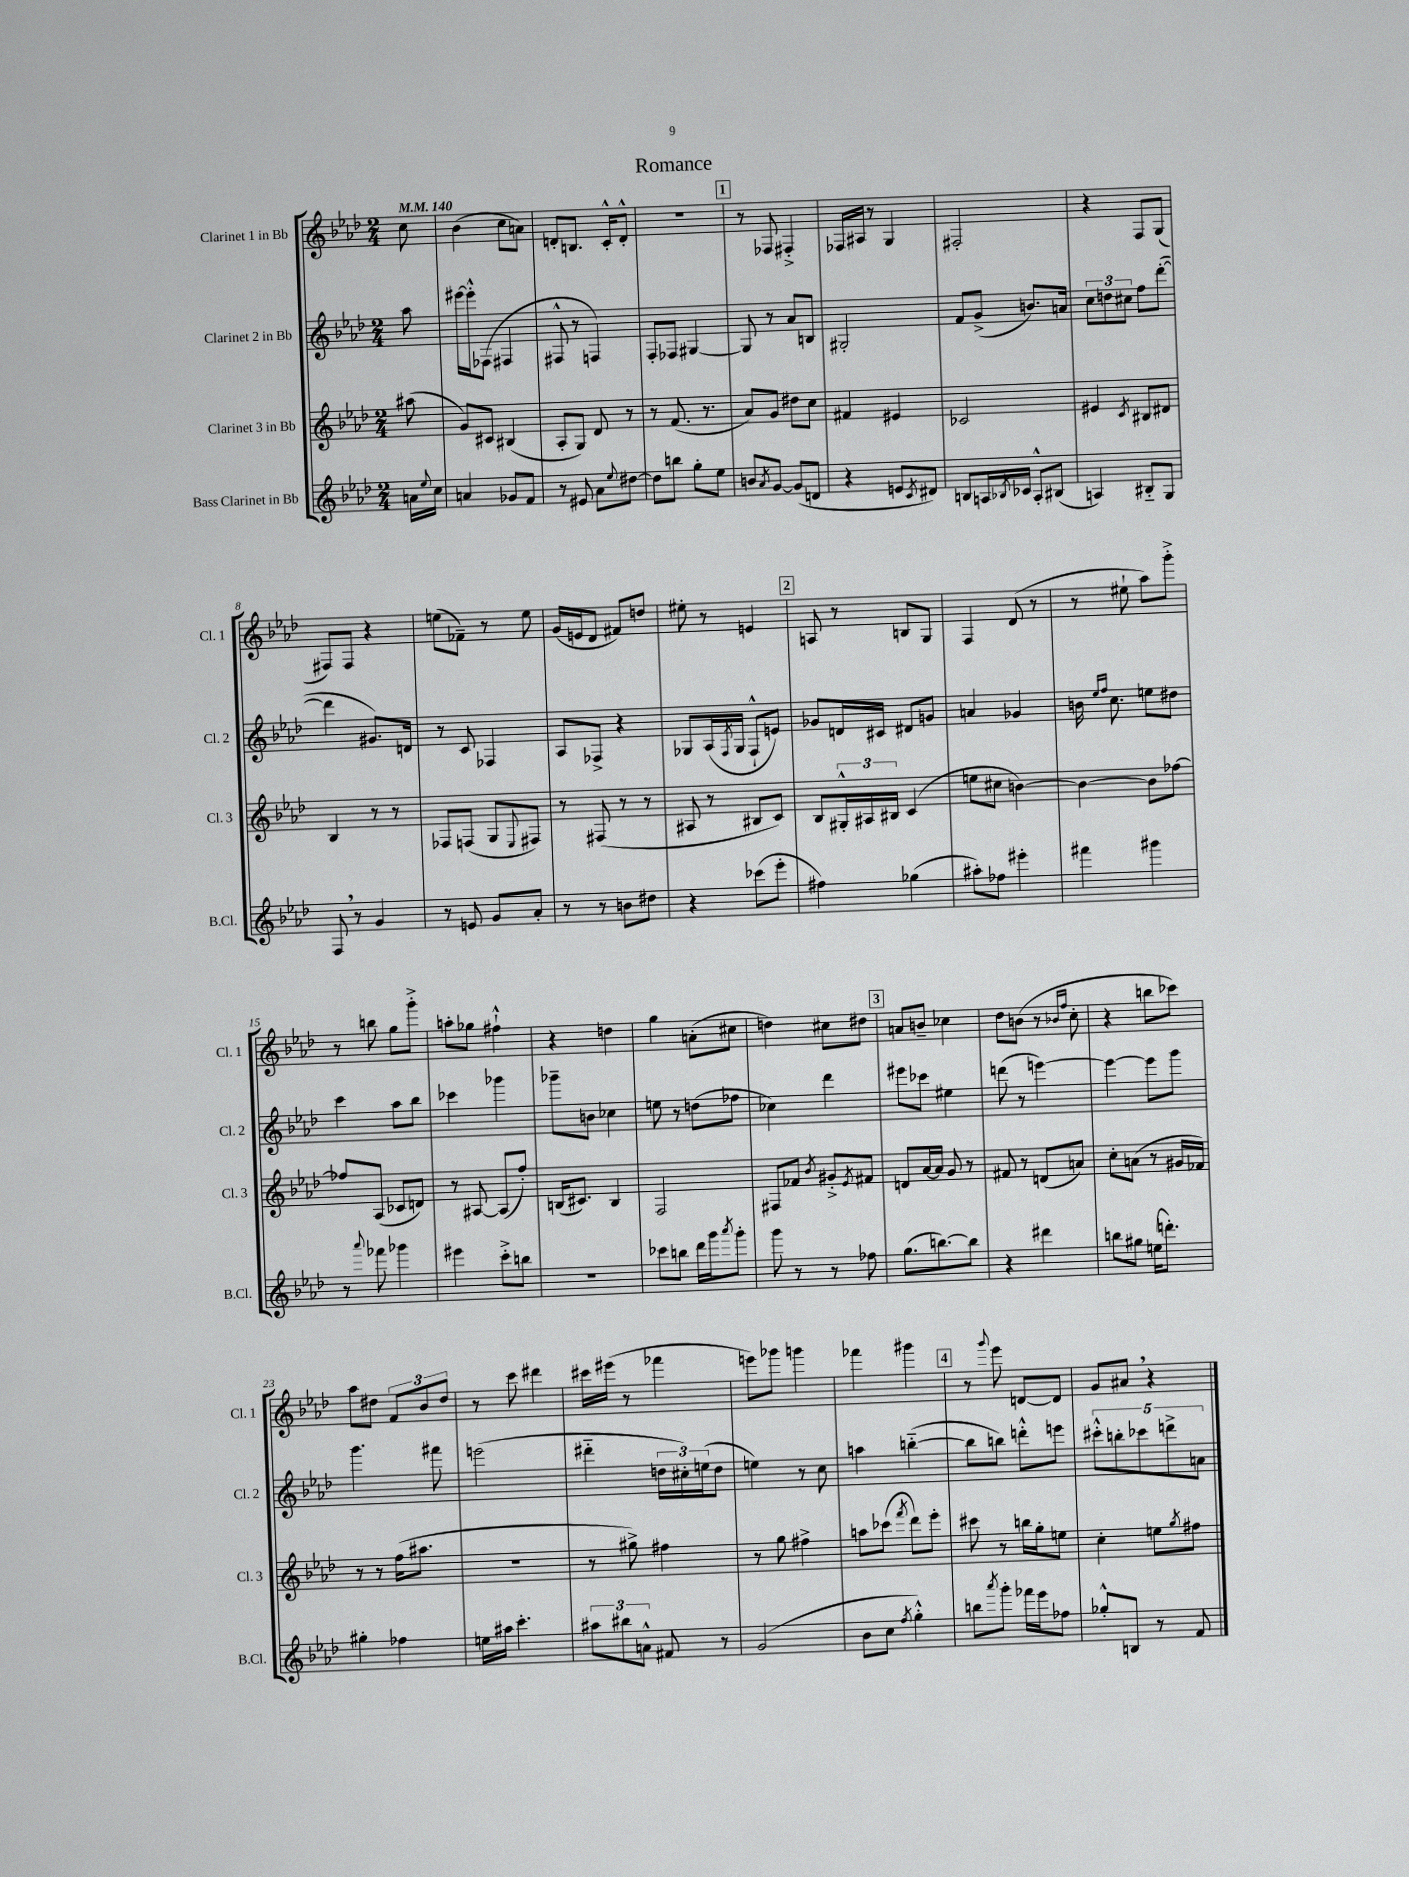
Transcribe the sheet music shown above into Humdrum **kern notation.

**kern	**kern	**kern	**kern
*part4	*part3	*part2	*part1
*staff4	*staff3	*staff2	*staff1
*I"Bass Clarinet in Bb	*I"Clarinet 3 in Bb	*I"Clarinet 2 in Bb	*I"Clarinet 1 in Bb
*I'B.Cl.	*I'Cl. 3	*I'Cl. 2	*I'Cl. 1
*clefG2	*clefG2	*clefG2	*clefG2
*k[b-e-a-d-]	*k[b-e-a-d-]	*k[b-e-a-d-]	*k[b-e-a-d-]
*M2/4	*M2/4	*M2/4	*M2/4
*MM140	*MM140	*MM140	*MM140
=	=	=	=
16an\LL	(8aa#X\	8aa-\	8cc\
8qqee-/	.	.	.
16cc\JJ	.	.	.
=1	=1	=1	=1
4an/	8g/L)	[16eee#X\LL	(4b-\
.	.	16eee#'^^\J]	.
.	8c#X/J	(8F-X\J	.
8g-X/L	(4B#X/	4F#X/	8cc\L
8f/J	.	.	8an\J)
=2	=2	=2	=2
8r	8A-'/L	8F#X^^/	8dn'/L
8e#X/	8G/J)	8r	8.Bn/J
8a-\L	8d-/	4Fn/)	.
.	.	.	16c'^^/KL
8qqee-/	.	.	.
[8dd#X\J	8r	.	8d'^^/J
=3	=3	=3	=3
8dd#\L]	8r	8F'/L	2r
8bbn\J	(8.f/	8F-X/J	.
8gg'\L	.	[4G#X/	.
.	8.r	.	.
8ee-\J	.	.	.
!!LO:REH:place=s1:t=1
=4	=4	=4	=4
8bn/L	8a-/L)	8G#/]	8r
8qa-/	.	.	.
[8g/J	8g/J	8r	8F-X/
(8g/L]	8dd#X\L	8a-/L	4F#X'^/
8dn/J	8cc\J	8Bn/J	.
=5	=5	=5	=5
4r	4f#X/	2G#X'/	16F-X/LL
.	.	.	16A#X/JJ
.	.	.	8r
8en/L	4e#X/	.	4G/
8qc/	.	.	.
8d#X/J)	.	.	.
=6	=6	=6	=6
8Bn/L	2c-X/	8f/L	2F#X'/
16An/L	.	(8g^/J	.
8qB-X/	.	.	.
16c-X/JJ	.	.	.
8A'^^/L	.	8.bn/L)	.
(8B#X/J	.	.	.
.	.	16an/Jk	.
=7	=7	=7	=7
4An/)	4e#X/	12cc\L	4r
.	.	12ddn\	.
.	.	12cc#X\J	.
.	8qc/	.	.
8B#X/L	8B#X/L	8ff\L	8F/L
8G/J	8d#X/J	([8ddd-'\J	(8G/J
!!LO:LB:g=z
=8	=8	=8	=8
8F,/	4B-/	4ddd-\]	8F#X/L)
8r	.	.	8F#/J
4g/	8r	8.g#X/L)	4r
.	8r	.	.
.	.	16dn/Jk	.
=9	=9	=9	=9
8r	8F-X/L	8r	(8een\L
8en/	(8Fn/J	8c/	8f-X~\J)
8g/L	8G/L	4F-X/	8r
.	8qqE-/	.	.
8a-'/J	8F#X/J)	.	8ee\
=10	=10	=10	=10
8r	8r	8A-/L	(16g/LL
.	.	.	16en/J
8r	(8F#X/	8F-X^/J	8d-/J
8bn\L	8r	4r	8f#X/L)
8dd#X\J	8r	.	8ddn/J
=11	=11	=11	=11
4r	8A#X/	8G-X/L	8ee#X'\
.	8r	(16A-/L	8r
.	.	8qF/	.
.	.	16G-/JJ	.
(8ccc-X\L	8B#X/L	8F`^^/L	4en/
8eee-'\J	8c/J)	8en/J)	.
!!LO:REH:place=s1:t=2
=12	=12	=12	=12
4ff#X\)	8B-/L	8g-X/L	8An/
.	24G#X'^^/L	16dn/L	8r
.	24A#X/	.	.
.	.	16c#X/JJ	.
.	24B#X/JJ	.	.
(4gg-X\	(4c/	8d#X/L	8Bn/L
.	.	8gn/J	8G/J
=13	=13	=13	=13
8aa#X'\L)	8een\L	4an/	4F/
8ff-X\J	8cc#X\J	.	.
4eee#X'\	[4bn\)	4g-X/	(8d-/
.	.	.	8r
=14	=14	=14	=14
4fff#X\	4b\_	16bn\	8r
.	.	16qqee-/LL	.
.	.	16qqff/JJ	.
.	.	8.cc\	.
.	.	.	8ee#X`\
4ggg#X\	8b\L]	8een\L	8aa-\L)
.	[8ff-X\J	8dd#X\J	8ggg'^\J
!!LO:LB:g=z
=15	=15	=15	=15
8r	8ff-X/L]	4ccc\	8r
8qqaaa-/	.	.	.
8fff-X\	(8A-/J	.	8bbn\
4ggg-X\	8c-X/L	8aa-\L	8gg\L
.	8dn/J)	8bb-\J	8ggg'^\J
=16	=16	=16	=16
4eee#X\	8r	4ccc-X\	8aan'\L
.	[8A#X/	.	8gg-X\J
8ccc'^\L	(8A#/L]	4ggg-X\	4ff#X`^^\
8bbn\J	8ff'/J)	.	.
=17	=17	=17	=17
2r	(16Bn/KL	8ggg-X~\L	4r
.	8.c#X/J)	.	.
.	.	8bn\J	.
.	4B/	4cc-X\	4ddn\
=18	=18	=18	=18
8ccc-X\L	2F/	8een\	4gg\
8bbn\J	.	8r	.
16ddd-\LL	.	(8ddn\L	(8an'\L
16ggg\J	.	.	.
8qaaa-/	.	.	.
8ggg'\J	.	8ff-X\J	8cc#X\J
=19	=19	=19	=19
8ggg\	8F#X/L	4cc-X\)	4ddn\)
8r	8f-X/J	.	.
.	8qb-/	.	.
8r	8g#X'^/L	4ddd-\	8cc#X\L
.	8qe-/	.	.
8ff-X\	8f#X/J	.	8dd#X\J
!!LO:REH:place=s1:t=3
=20	=20	=20	=20
(8.gg\L	8dn/L	8eee#X\L	8an/L
.	[16a-/L	8ccc-X\J	8bn~/J
[8.bbn\)	16a-/JJ]	.	.
.	8g/	4ee#X\	4cc-X\
8bb\J]	8r	.	.
=21	=21	=21	=21
4r	8f#X/	(8dddn\	8dd-\L
.	8r	8r	(8bn\J
4ddd#X\	(8dn/L	[4eeen\)	8r
.	.	.	16qqb-X/LL
.	.	.	16qqff/JJ
.	8an/J)	.	8cc'\
=22	=22	=22	=22
8bbn\L	8cc'\L	4eee\_	4r
8gg#X\J	(8an\J	.	.
(16een\KL	8r	8eee\L]	8bbn\L
8.dddn'\J)	.	.	.
.	16g#X/LL	8ggg\J	8ccc-X\J)
.	16f-X/JJ)	.	.
!!LO:LB:g=z
=23	=23	=23	=23
4gg#X'\	8r	4.ggg\	8aa-\L
.	8r	.	8dd#X\J
4ff-X\	(16ff\KL	.	12f/L
.	8.aa#X\J	.	.
.	.	.	12b-/
.	.	8fff#X\	.
.	.	.	12dd#/J
=24	=24	=24	=24
16een\LL	2r	(2eeen\	8r
16aa#X\JJ	.	.	.
4.ccc'\	.	.	8ccc\
.	.	.	4ddd#X\
=25	=25	=25	=25
12aa#X\L	8r	4ddd#X\	16ccc#X\LL
.	.	.	(16eee#X\JJ
12bb#X\	.	.	.
.	8gg#X^\)	.	8r
12an^^\J	.	.	.
8f#X/	4ff#X\	24ddn\LL	4fff-X\
.	.	24cc#X'\)	.
.	.	(24een\J	.
8r	.	8dd\J	.
=26	=26	=26	=26
(2g/	8r	4een\)	8eeen\L)
.	8gg\	.	8ggg-X\J
.	4ff#X^\	8r	4gggn\
.	.	8cc\	.
=27	=27	=27	=27
8b-\L	8aan\L	4aan\	4fff-X\
8cc\J	(8ccc-X\J	.	.
8qff/	8qfff/	.	.
4gg'^^\)	8ddd-\L)	([4bbn\	4ggg#X\
.	8eee-'\J	.	.
!!LO:REH:place=s1:t=4
=28	=28	=28	=28
8bbn\L	8ccc#X\	8bb\L]	8r
8qaaa-/	.	.	8qqggg/
8ggg'\J	8r	8bbn\J)	8eee-\
16fff-X\LL	16bbn\LL	8dddn'^^\L	[8dn/L
16eee-\J	16gg'\J	.	.
8ff-X\J	8een\J	8eeen\J	8d/J]
=29	=29	=29	=29
8gg-X'^^/L	4cc'\	10ccc#X'^^\L	8g/L
.	.	10bbn'\	.
8Bn/J	.	.	8a#X,/J
.	.	10ccc-X\	.
8r	8een\L	.	4r
.	.	10dddn^\	.
.	8qgg/	.	.
8f/	8ff#X\J	.	.
.	.	10an\J	.
==	==	==	==
*-	*-	*-	*-
